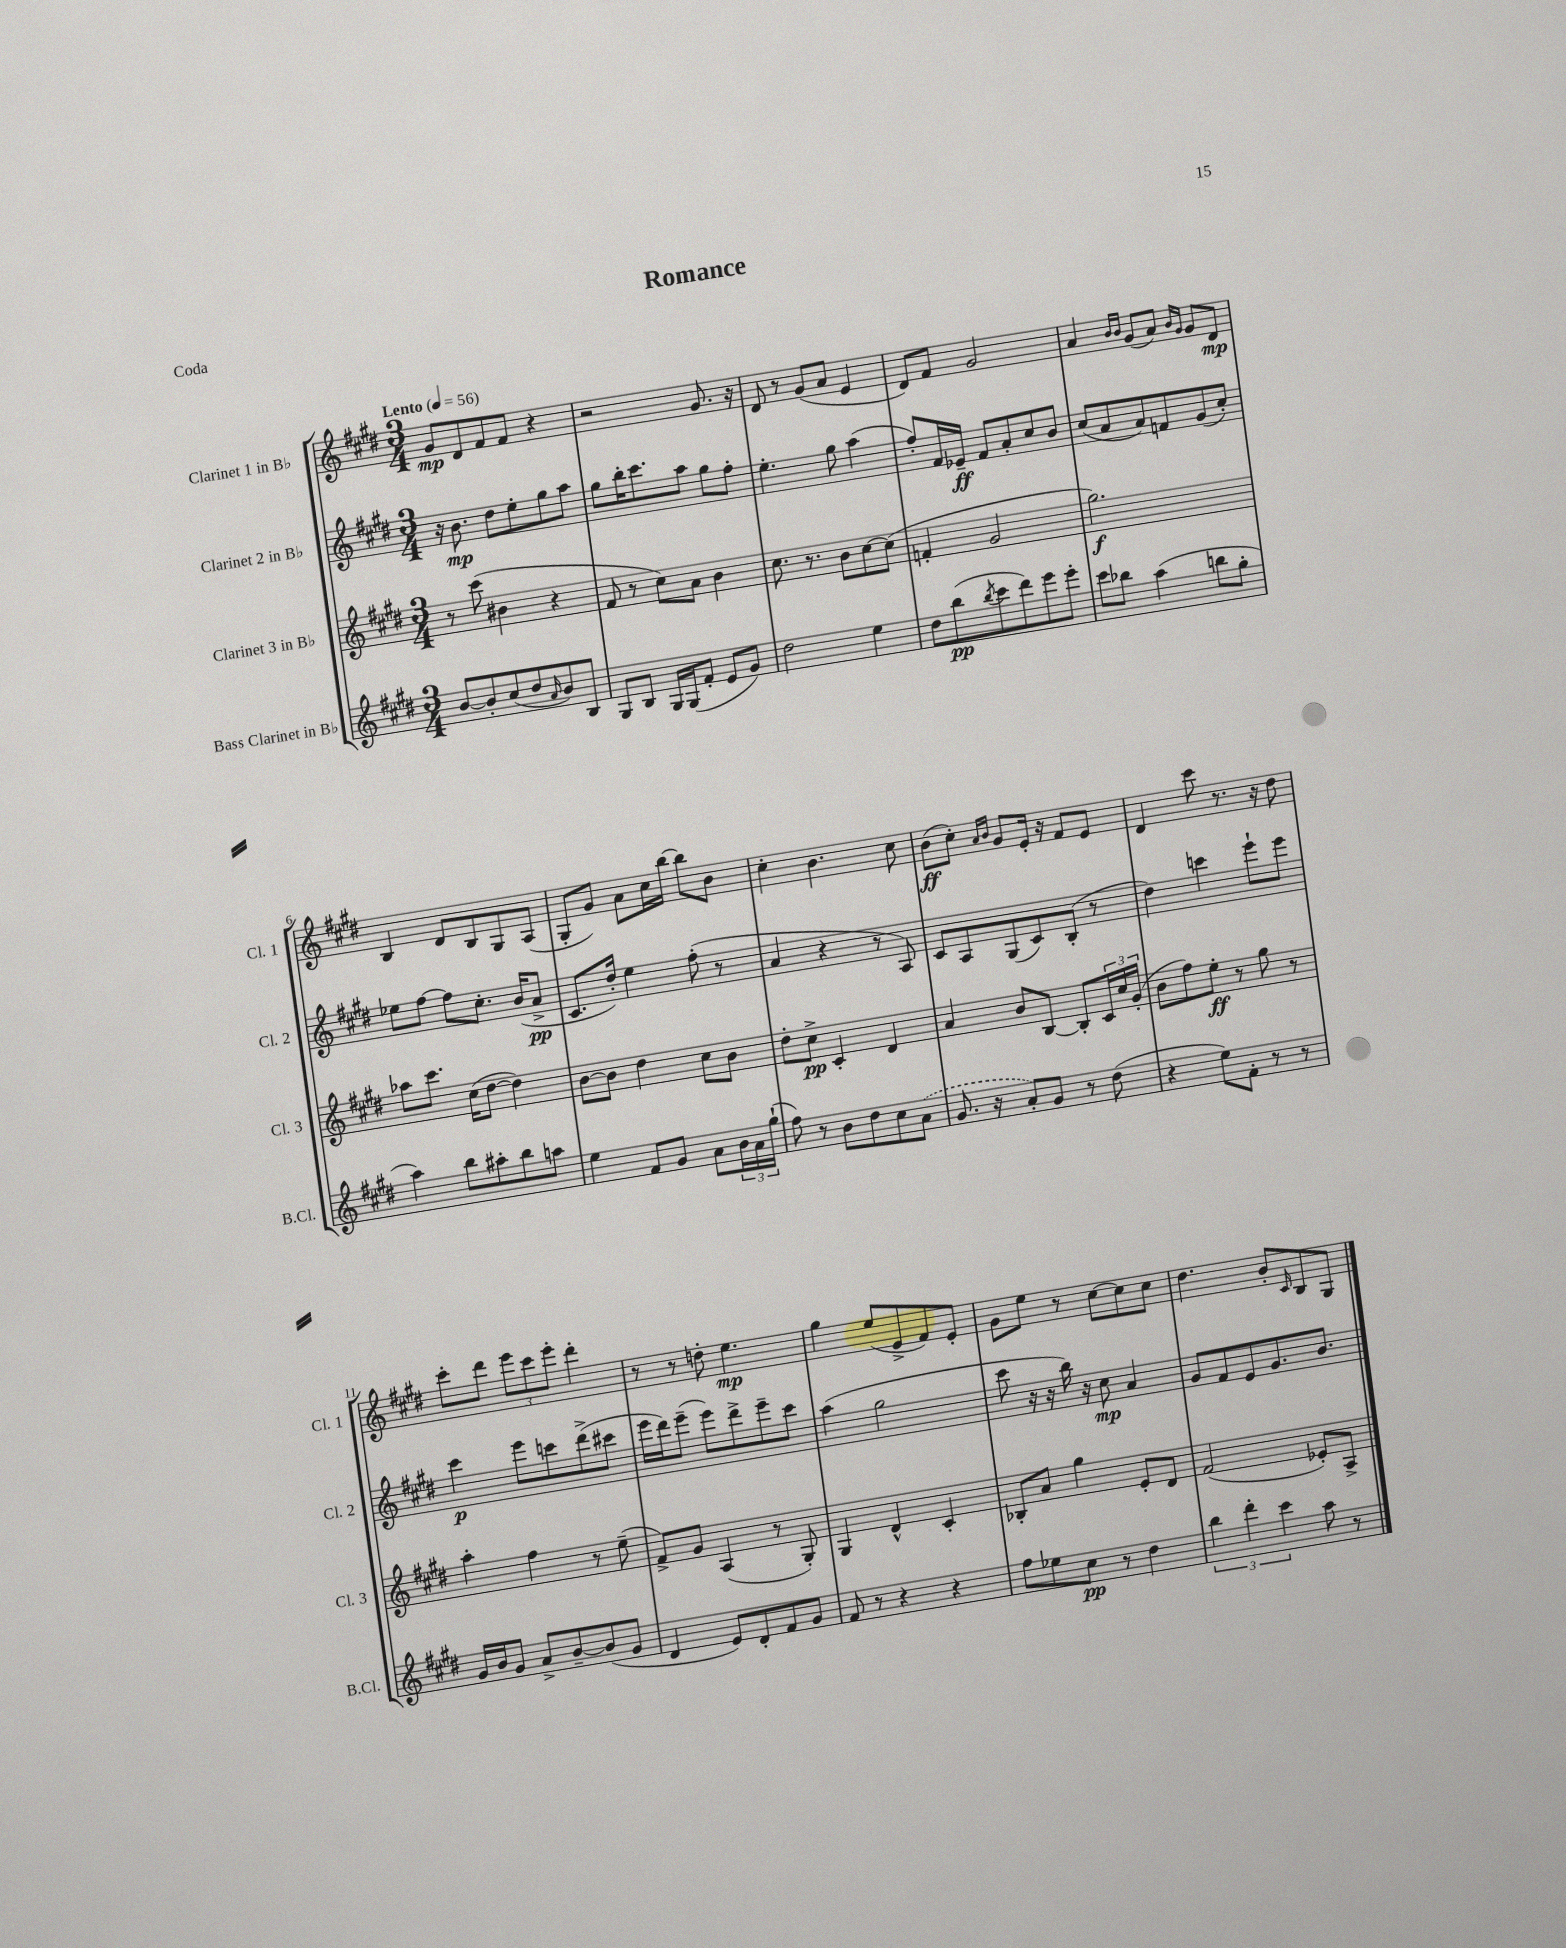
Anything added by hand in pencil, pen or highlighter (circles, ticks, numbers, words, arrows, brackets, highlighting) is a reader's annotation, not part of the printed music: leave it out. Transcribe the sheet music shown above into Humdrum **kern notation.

**kern	**dynam	**kern	**dynam	**kern	**dynam	**kern	**dynam
*part4	*part4	*part3	*part3	*part2	*part2	*part1	*part1
*staff4	*staff4	*staff3	*staff3	*staff2	*staff2	*staff1	*staff1
*I"Bass Clarinet in B♭	*	*I"Clarinet 3 in B♭	*	*I"Clarinet 2 in B♭	*	*I"Clarinet 1 in B♭	*
*I'B.Cl.	*	*I'Cl. 3	*	*I'Cl. 2	*	*I'Cl. 1	*
*clefG2	*	*clefG2	*	*clefG2	*	*clefG2	*
*k[f#c#g#d#]	*	*k[f#c#g#d#]	*	*k[f#c#g#d#]	*	*k[f#c#g#d#]	*
*M3/4	*	*M3/4	*	*M3/4	*	*M3/4	*
*MM56	*	*MM56	*	*MM56	*	*MM56	*
=1	=1	=1	=1	=1	=1	=1	=1
!	!	!	!	!	!	!LO:TX:a:B:t=Lento	!
[8b/L	.	8r	.	16r	.	8g#/L	mp
.	.	.	.	8.b\	mp	.	.
8b'/]	.	(8ccc#\	.	.	.	8d#/	.
(8cc#/	.	4b#X\	.	8dd#\L	.	8f#/	.
8dd#/	.	.	.	8ee'\	.	8f#/J	.
16qqa/	.	.	.	.	.	.	.
8b/)	.	4r	.	8gg#\	.	4r	.
8B/J	.	.	.	8aa\J	.	.	.
=2	=2	=2	=2	=2	=2	=2	=2
8G#/L	.	8f#/	.	8gg#\L	.	2r	.
8B/J	.	8r	.	16bb'\K	.	.	.
.	.	.	.	8.ccc#\	.	.	.
16G#/LL	.	8cc#\L)	.	.	.	.	.
(16G#/J	.	.	.	.	.	.	.
8f#'/J	.	8a\J	.	8aa\J	.	.	.
8e/L	.	4b\	.	8gg#\L	.	8.g#/	.
8g#/J)	.	.	.	8ff#'\J	.	.	.
.	.	.	.	.	.	16r	.
=3	=3	=3	=3	=3	=3	=3	=3
2dd#\	.	8.cc#\	.	4.ee'\	.	8d#/	.
.	.	.	.	.	.	8r	.
.	.	8.r	.	.	.	.	.
.	.	.	.	.	.	(8g#/L	.
.	.	8b\L	.	8gg#\	.	8a/J	.
4ee\	.	[8cc#\	.	(4aa\	.	4e/	.
.	.	(8cc#\J]	.	.	.	.	.
=4	=4	=4	=4	=4	=4	=4	=4
8dd#\L	.	4fn'/	.	8ff#'/L)	.	8d#/L)	.
(8bb\	pp	.	.	16f#/L	.	8f#/J	.
.	.	.	.	16e-X~/JJ	ff	.	.
8qbb/	.	.	.	.	.	.	.
8ccc#\	.	2g#/	.	8f#/L	.	2g#/	.
8ddd#\)	.	.	.	8a'/	.	.	.
8eee\	.	.	.	8cc#/	.	.	.
8eee'\J	.	.	.	8b/J	.	.	.
=5	=5	=5	=5	=5	=5	=5	=5
8ccc#\L	.	2.gg#\)	f	(8cc#/L	.	4a/	.
8bb-X\J	.	.	.	8a/	.	.	.
.	.	.	.	.	.	16qqb/LL	.
.	.	.	.	.	.	16qqb/JJ	.
(4aa\	.	.	.	8a/)	.	(8g#/L	.
.	.	.	.	8fn/	.	8a/J)	.
.	.	.	.	.	.	16qqb/LL	.
.	.	.	.	.	.	16qqg#/JJ	.
8bbn\L	.	.	.	(8g#/	.	8g#/L	.
8gg#'\J	.	.	.	8cc#'/J)	.	8d#/J	mp
!!LO:LB:g=z
=6	=6	=6	=6	=6	=6	=6	=6
4aa\)	.	8aa-X\L	.	8ee-X\L	.	4B/	.
.	.	8.ccc#\J	.	[8ff#\J	.	.	.
8bb\L	.	.	.	8ff#\L]	.	8d#/L	.
.	.	(16cc#\KL	.	.	.	.	.
8aa#X'\	.	[8dd#\J	.	8.cc#'\J	.	8B/	.
8bb\	.	4dd#\])	.	.	.	8G#/	.
.	.	.	.	(16b/KL	.	.	.
8aan\J	.	.	.	8a^/J	pp	(8A/J	.
=7	=7	=7	=7	=7	=7	=7	=7
4ee\	.	[8b\L	.	8.c#/L	.	8G#'/L	.
.	.	8b\J]	.	.	.	8g#/J)	.
.	.	.	.	16dd#'/Jk)	.	.	.
8f#/L	.	4dd#\	.	4ee\	.	8a\L	.
8g#/J	.	.	.	.	.	16cc#\L	.
.	.	.	.	.	.	[16bb\JJ	.
8a\L	.	8cc#\L	.	(8ff#'\	.	8bb\L]	.
24b\L	.	8b\J	.	8r	.	8b\J	.
24a\	.	.	.	.	.	.	.
(24gg#`\JJ	.	.	.	.	.	.	.
=8	=8	=8	=8	=8	=8	=8	=8
8ff#\)	.	8dd#'\L	.	4a/	.	4cc#'\	.
8r	.	8cc#^\J	pp	.	.	.	.
8b\L	.	4c#'/	.	4r	.	4.b\	.
8dd#\	.	.	.	.	.	.	.
8cc#\	.	4d#/	.	8r	.	.	.
(8a\J	.	.	.	8A/)	.	8cc#\	.
=9	=9	=9	=9	=9	=9	=9	=9
8.g#/	.	4a/	.	8c#/L	.	(8b\L	ff
.	.	.	.	8A/	.	8cc#'\J)	.
16r	.	.	.	.	.	.	.
.	.	.	.	.	.	16qqa/LL	.
.	.	.	.	.	.	16qqb/JJ	.
8a'/L)	.	8b/L	.	(8G#/	.	8g#/L	.
8g#/J	.	[8B/J	.	8c#/)	.	16e'/Jk	.
.	.	.	.	.	.	16r	.
8r	.	8B'/L]	.	(8B'/J	.	8f#/L	.
(8dd#\	.	24c#/L	.	8r	.	8e/J	.
.	.	24cc#/	.	.	.	.	.
.	.	(24g#'/JJ	.	.	.	.	.
=10	=10	=10	=10	=10	=10	=10	=10
4r	.	8b\L	.	4dd#\)	.	4d#/	.
.	.	8ff#\)	.	.	.	.	.
8ee\L)	.	8ee'\J	ff	4cccn\	.	8ccc#\	.
8f#'\J	.	8r	.	.	.	8.r	.
8r	.	8gg#\	.	8eee`\L	.	.	.
.	.	.	.	.	.	16r	.
8r	.	8r	.	8eee\J	.	8dd#\	.
!!LO:LB:g=z
=11	=11	=11	=11	=11	=11	=11	=11
16g#/LL	.	4aa'\	.	4ccc#\	p	8ccc#'\L	.
16b/J	.	.	.	.	.	.	.
8g#/J	.	.	.	.	.	8ddd#\J	.
8a^/L	.	4ff#\	.	8eee\L	.	12eee\L	.
.	.	.	.	.	.	12ccc#\	.
[8b~/	.	.	.	8cccn\	.	.	.
.	.	.	.	.	.	12eee'\J	.
(8b/]	.	8r	.	(8ddd#^\	.	4ddd#'\	.
8g#/J	.	(8ee~\	.	8ccc#X\J	.	.	.
=12	=12	=12	=12	=12	=12	=12	=12
4d#/	.	8f#^/L)	.	16eee\LL	.	8r	.
.	.	.	.	16ddd#\J)	.	.	.
.	.	8g#/J	.	(8eee~\J	.	8r	.
8e/L)	.	(4A/	.	8eee\L)	.	8ddn'\	.
8d#'/	.	.	.	8ddd#^\	.	4.ee\	mp
8f#/	.	8r	.	8eee~\	.	.	.
8g#/J	.	8G#'/)	.	8ccc#\J	.	.	.
=13	=13	=13	=13	=13	=13	=13	=13
8f#/	.	4G#/	.	(4aa\	.	4gg#\	.
8r	.	.	.	.	.	.	.
4r	.	4d#^^/	.	2gg#\	.	(8ee/L	.
.	.	.	.	.	.	8e^/	.
4r	.	4c#'/	.	.	.	8f#/)	.
.	.	.	.	.	.	8e'/J	.
=14	=14	=14	=14	=14	=14	=14	=14
8ff#\L	.	8B-X'/L	.	8ccc#\	.	8g#\L	.
8ee-X\	.	8a/J	.	16r	.	8ee\J	.
.	.	.	.	16r	.	.	.
8cc#\J	pp	4gg#\	.	16bb\)	.	8r	.
.	.	.	.	16r	.	.	.
8r	.	.	.	8cc#\	mp	[8cc#\L	.
4dd#\	.	8e'/L	.	4a/	.	8cc#\]	.
.	.	8d#/J	.	.	.	8cc#\J	.
=15	=15	=15	=15	=15	=15	=15	=15
6bb\	.	(2f#/	.	8g#/L	.	4.dd#\	.
.	.	.	.	8f#/	.	.	.
6ddd#'\	.	.	.	.	.	.	.
.	.	.	.	8e/	.	.	.
6ccc#\	.	.	.	.	.	.	.
.	.	.	.	8.g#/	.	8b'/L	.
.	.	.	.	.	.	16qqc#/	.
8aa\	.	8e-X'/L)	.	.	.	8B/	.
.	.	.	.	8.b/J	.	.	.
8r	.	8A^/J	.	.	.	8G#/J	.
==	==	==	==	==	==	==	==
*-	*-	*-	*-	*-	*-	*-	*-
